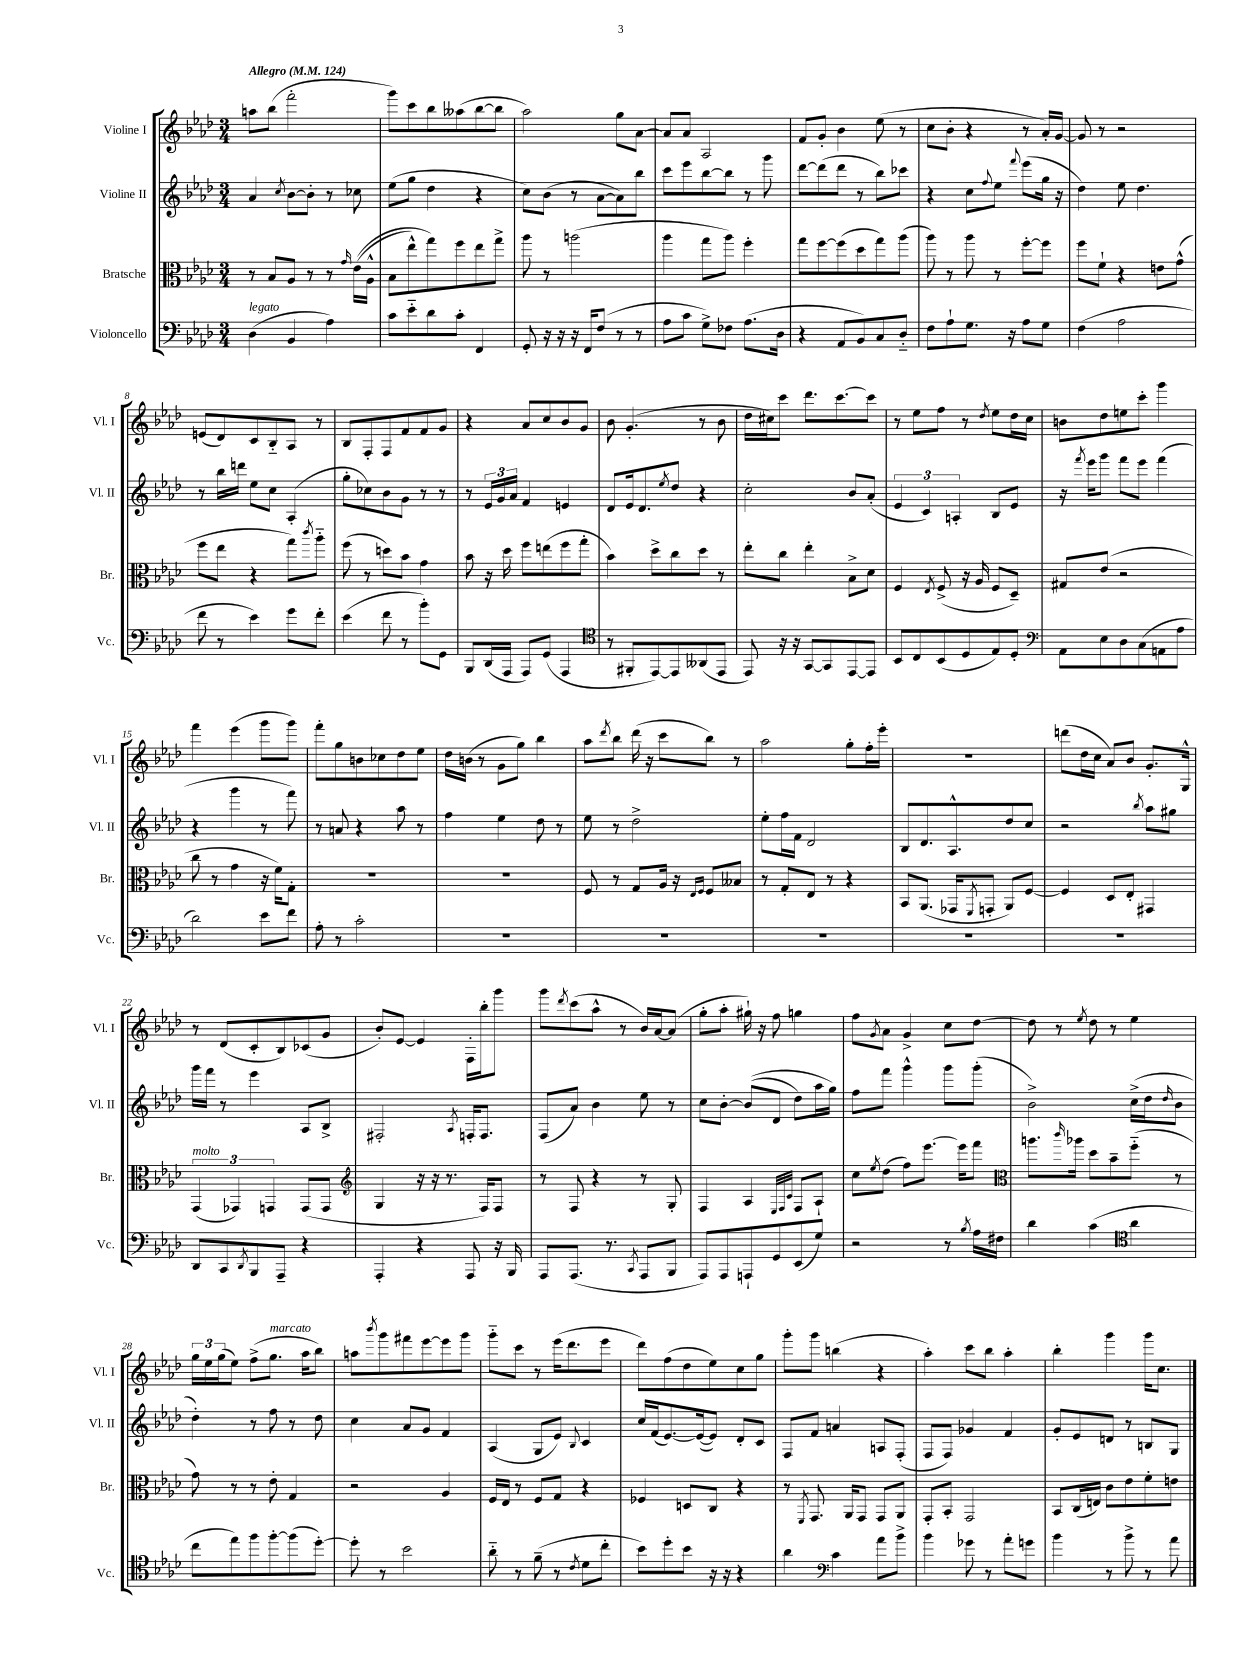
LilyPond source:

<<
\new StaffGroup <<
\new Staff = "s0" \with { instrumentName = "Violine I" shortInstrumentName = "Vl. I" } {
    \clef treble \key aes \major \numericTimeSignature \time 3/4 \tempo "Allegro" 4 = 124
    a''8 bes''8( f'''2-. |
    g'''8) c'''8 bes''8 aeses''8( bes''8~ bes''8 |
    aes''2) g''8 aes'8~ |
    aes'8 aes'8 aes2 |
    f'8 g'8-. bes'4 ees''8( r8 |
    c''8 bes'8-. r4 r8 aes'16-.) g'16~ |
    g'8 r8 r2 |
    e'8( des'8) c'8 bes8-_ aes8 r8 |
    bes8 f8-. f8 f'8 f'8 g'8 |
    r4 aes'8 c''8 bes'8 g'8 |
    bes'8 g'4.-.( r8 bes'8 |
    des''16 cis''16) c'''8 des'''8. c'''8.~ c'''8 |
    r8 ees''8 f''8 r8 \acciaccatura { des''8 } ees''8 des''16 c''16 |
    b'8 des''8 e''8 c'''8-. g'''4 |
    f'''4 ees'''4( g'''8 g'''8) |
    f'''8-. g''8 b'8 ces''8 des''8 ees''8 |
    des''16 b'16( r8 g'8 g''8) bes''4 |
    aes''8 \acciaccatura { des'''8 } bes''8 des'''16( r16 c'''8 bes''8) r8 |
    aes''2 g''8-. f''16-. ees'''16-. |
    R2. |
    d'''8( des''16 c''16 aes'8) bes'8 g'8.-. g16-^ |
    r8 des'8( c'8-. bes8) ces'8( g'8 |
    bes'8-.) ees'8~ ees'4 f16-. bes''16-. g'''8 |
    g'''8 \acciaccatura { des'''8 } c'''8( aes''8-^ r8 bes'16) aes'16~ aes'8( |
    g''8-. aes''8-. gis''16-!) r16 f''8 g''4 |
    f''8 \acciaccatura { g'8 } aes'8 g'4-> c''8 des''8~ |
    des''8 r8 \acciaccatura { ees''8 } des''8 r8 ees''4 |
    \tuplet 3/2 { g''16 ees''16 g''16( } ees''8) f''8->( g''8.^\markup { \italic "marcato" } aes''16 bes''8) |
    a''8 \acciaccatura { bes'''8 } g'''8 fis'''8 ees'''8~ ees'''8 g'''8 |
    g'''8-_ c'''8 r8 ees'''16( des'''8. ees'''8 |
    des'''8) f''8( des''8 ees''8) c''8 g''8 |
    g'''8-. g'''8 b''4( r4 |
    aes''4-.) c'''8 bes''8 aes''4-. |
    bes''4-. g'''4 g'''16 c''8. \bar "|." |
}
\new Staff = "s1" \with { instrumentName = "Violine II" shortInstrumentName = "Vl. II" } {
    \clef treble \key aes \major \numericTimeSignature \time 3/4
    aes'4 \acciaccatura { c''8 } bes'8~ bes'8-. r8 ces''8 |
    ees''8( g''8 des''4 r4 |
    c''8) bes'8( r8 aes'8~ aes'8) bes''8 |
    c'''8 ees'''8 bes''8~ bes''8 r8 g'''8 |
    des'''8~ des'''8( des'''8 r8 bes''8) ces'''8 |
    r4 c''8 \appoggiatura { f''8 } ees''8 \appoggiatura { f'''8 } ees'''8( g''16 r16 |
    des''4) ees''8 des''4. |
    r8 bes''16 d'''16 ees''8 c''8 aes4-.( |
    g''8-. ces''8) bes'8 g'8 r8 r8 |
    r8 \tuplet 3/2 { ees'16 g'16 aes'16 } f'4 e'4 |
    des'8 ees'16 des'8. \acciaccatura { ees''8 } des''8 r4 |
    c''2-. bes'8 aes'8-.( |
    \tuplet 3/2 { ees'4 c'4) a4-. } bes8 ees'8 |
    r16 \acciaccatura { f'''8 } ees'''16 g'''8 f'''8 ees'''8 f'''4( |
    r4 g'''4 r8 f'''8) |
    r8 a'8 r4 aes''8 r8 |
    f''4 ees''4 des''8 r8 |
    ees''8 r8 des''2-> |
    ees''8-. f''16 f'16 des'2 |
    bes8 des'8. aes8.-^ des''8 c''8 |
    r2 \acciaccatura { bes''8 } aes''8 gis''8 |
    g'''16 f'''16 r8 ees'''4 aes8 bes8-> |
    fis2-. \acciaccatura { aes8 } f16-. f8. |
    f8( aes'8) bes'4 ees''8 r8 |
    c''8 bes'8~-. bes'8(\( des'8 des''8) aes''16 g''16\) |
    f''8 f'''8 g'''4-^ g'''8 g'''8-.( |
    bes'2->) c''16->( des''16 \grace { des''16 } bes'8 |
    des''4-.) r8 f''8 r8 des''8 |
    c''4 aes'8 g'8 f'4 |
    aes4( g8 ees'8) \appoggiatura { bes8 } c'4 |
    c''16 f'16( ees'8.~) ees'16~( ees'8) des'8-. c'8 |
    f8 f'8 a'4 a8 f8-.( |
    f8 f8) ges'4 f'4 |
    g'8-. ees'8 d'8 r8 b8 g8 \bar "|." |
}
\new Staff = "s2" \with { instrumentName = "Bratsche" shortInstrumentName = "Br." } {
    \clef alto \key aes \major \numericTimeSignature \time 3/4
    r8 bes8 aes8 r8 r8 \grace { g'16 } ees'16(\( aes16-^ |
    bes8 ees''8-^) g''8\) f''8 ees''8 g''8-> |
    aes''8 r8 a''2( |
    aes''4 g''8 aes''8) f''4-. |
    g''8 f''8~ f''8( des''8 g''8) aes''8( |
    aes''8) r8 aes''8 r8 f''8~-. f''8 |
    f''8 f'8-! r4 e'8 g'8-^( |
    f''8 ees''8 r4 g''8) \acciaccatura { c'''8 } aes''8-_ |
    f''8( r8 d''8) bes'8 g'4 |
    bes'8 r16 des''16 f''8 e''8( f''8 g''8-. |
    bes'4) des''8-> c''8 des''8 r8 |
    ees''8-. c''8 ees''4-. bes8-> des'8 |
    f4 \acciaccatura { ees8 } f8->( r16 aes16 f8 des8--) |
    gis8 ees'8( r2 |
    c''8 r8 g'4 r16 f'16) g8-. |
    R2. |
    R2. |
    f8 r8 g8 aes16 r16 \grace { ees16 f16 } f8 beses8 |
    r8 g8-. ees8 r8 r4 |
    bes,8 aes,8.( ges,16 \acciaccatura { f,8 } g,8-. aes,8) f8~ |
    f4 des8 ees8-. gis,4 |
    \tuplet 3/2 { g,4^\markup { \italic "molto" }( ges,4) g,4 } g,8( g,8 |
    \clef treble g4 r16 r16 r8. f16) f8 |
    r8 f8 r4 r8 g8-. |
    f4 aes4 \grace { ees32 f32 c'32 } f8 aes8-! |
    c''8 \acciaccatura { ees''8 } des''8( f''8) ees'''8.~ ees'''16 f'''8 |
    \clef alto a''8. \grace { c'''16 } aes''16 des''8 bes'8-- f''8-_( r8 |
    g'8) r8 r8 ees'8-. g4 |
    r2 aes4 |
    f16 ees16 r8 f8 g8 r4 |
    fes4 d8 c8 r4 |
    r8 \acciaccatura { f,8 } g,8. aes,16 g,8 g,8 aes,8 |
    g,8-. bes,8-. g,2 |
    bes,8 c16( e16) c'8 ees'8 f'8-. e'8 \bar "|." |
}
\new Staff = "s3" \with { instrumentName = "Violoncello" shortInstrumentName = "Vc." } {
    \clef bass \key aes \major \numericTimeSignature \time 3/4
    des4^\markup { \italic "legato" }( bes,4 aes4) |
    c'8 ees'8-_ des'8 c'8-. f,4 |
    g,8-. r16 r16 r16 f,16 f8( r8 r8 |
    aes8 c'8 g8->) fes8 aes8.( des16 |
    r4 aes,8 bes,8) c8 des8-_ |
    f8 aes8-! g8. r16 aes8 g8 |
    f4( aes2 |
    f'8 r8 ees'4) g'8 f'8-. |
    ees'4( f'8 r8 bes'8-.) g,8 |
    bes,,8 des,16( aes,,16 aes,,8) g,8( aes,,4 |
    \clef tenor r8 fis,8-. ees,8~) ees,8 aeses,8( ees,8 |
    ees,8) r16 r16 g,8~ g,8 ees,8~ ees,8 |
    bes,8 c8 bes,8( des8 ees8) des8-. |
    \clef bass aes,8 ees8 des8 c8( a,8 aes8 |
    des'2) ees'8 f'8 |
    aes8-. r8 c'2-. |
    R2. |
    R2. |
    R2. |
    R2. |
    R2. |
    des,8 c,8 \acciaccatura { des,8 } bes,,8 aes,,8-- r4 |
    aes,,4-. r4 aes,,8 r16 bes,,16 |
    aes,,8 aes,,8.( r8. \acciaccatura { c,8 } aes,,8 bes,,8 |
    aes,,8) aes,,8 a,,8-! g,8 ees,8( g8) |
    r2 r8 \acciaccatura { bes8 } aes16 fis16 |
    des'4 c'4( \clef tenor aes'4 |
    c''8 ees''8) f''8 f''8~-. f''8( des''8~-.) |
    des''8-. r8 bes'2 |
    aes'8-_ r8 f'8--( r8 \acciaccatura { c'8 } des'8 c''8-. |
    bes'8) des''8-. bes'8 r16 r16 r4 |
    aes'4 \clef bass c'4 aes'8 bes'8-> |
    bes'4 ges'8 r8 aes'8-. g'8 |
    bes'4 r8 bes'8-> r8 aes'8 \bar "|." |
}
>>
>>
